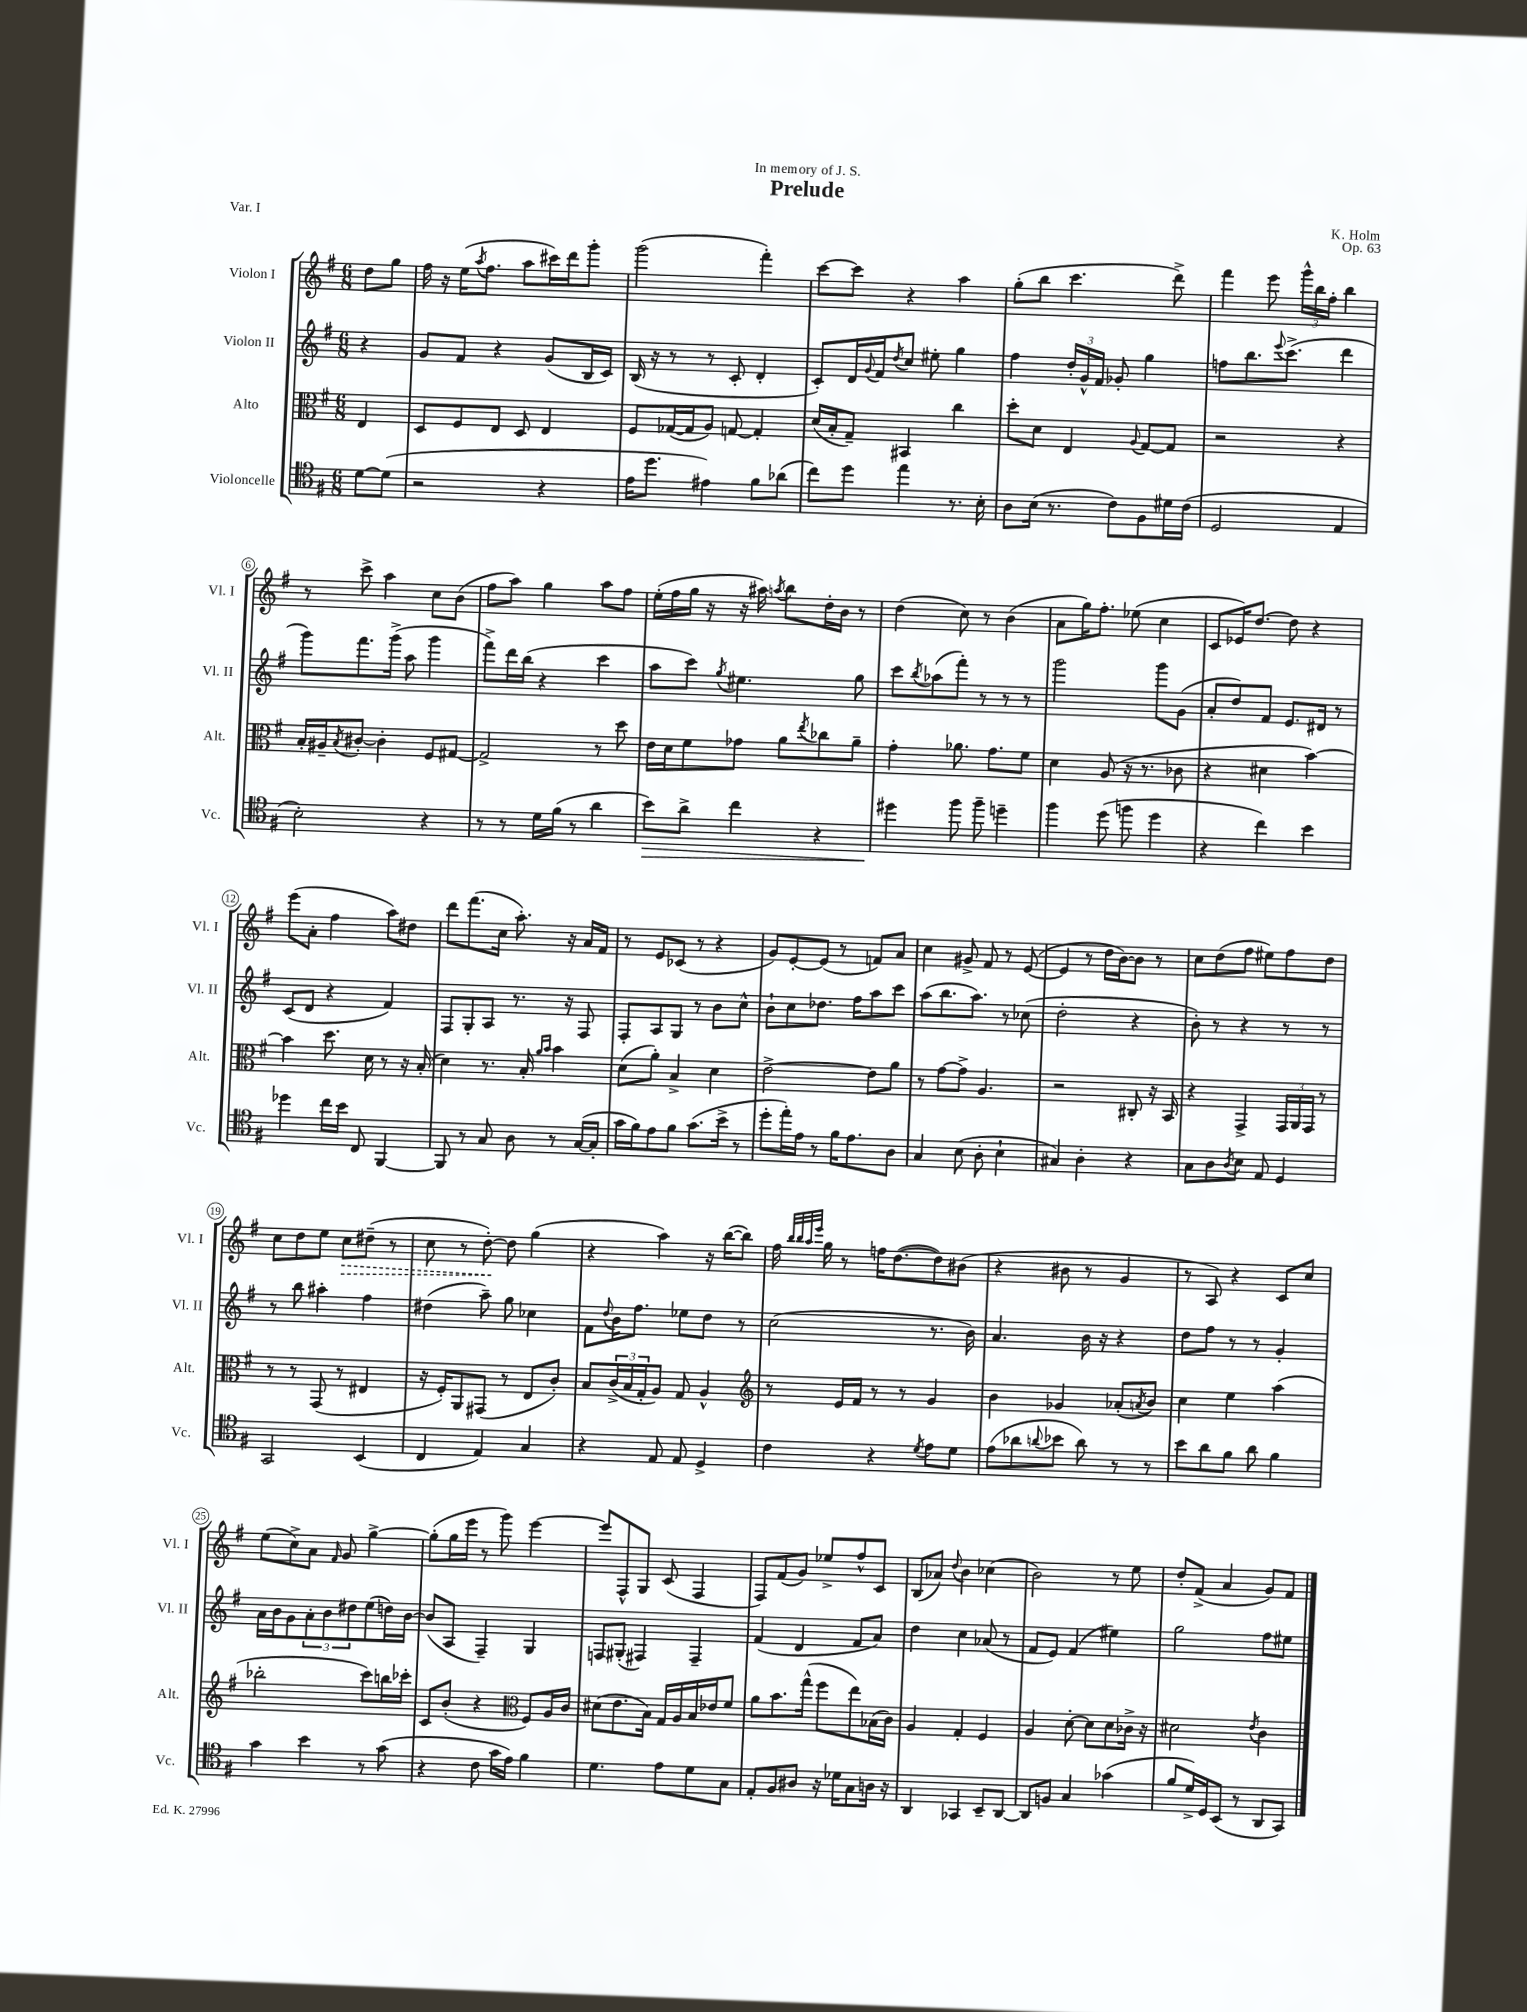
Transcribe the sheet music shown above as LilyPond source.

\header { title = "Prelude" composer = "K. Holm" dedication = "In memory of J. S." opus = "Op. 63" piece = "Var. I" }
<<
\new StaffGroup <<
\new Staff = "s0" \with { instrumentName = "Violon I" shortInstrumentName = "Vl. I" } {
    \clef treble \key g \major \numericTimeSignature \time 6/8 \partial 4
    d''8 g''8 |
    fis''16 r16 e''16( \acciaccatura { a''8 } fis''8. a''8 cis'''16) d'''16 g'''8-. |
    g'''2( fis'''4-.) |
    c'''8~ c'''8 r4 a''4 |
    g''8-.( b''8 c'''4. d'''8->) |
    fis'''4 e'''8 \tuplet 3/2 { g'''16-^ b''16 fis''16-. } b''4 |
    r8 c'''8-> a''4 c''8 b'8( |
    fis''8 a''8) g''4 a''8 fis''8 |
    e''16-.( fis''16 g''16 r16 r16 ais''16) \acciaccatura { a''8 } b''8 d''16-. b'16 r8 |
    d''4( c''8) r8 b'4( |
    a'8 g''16) fis''8.-. ees''8( c''4 |
    c'8 ees'16) d''8.~ d''8 r4 |
    e'''8( a'8-. fis''4 a''8) dis''8 |
    d'''8 fis'''8.( c''16 a''8.-.) r16 a'16 fis'16 |
    r8 e'8 ces'8( r8 r4 |
    g'8) e'8~-. e'8( r8 f'8) a'8 |
    c''4 gis'8-> fis'8 r8 e'8~( |
    e'4 r8 d''16 b'16~) b'8 r8 |
    c''8 d''8( fis''8 eis''8) fis''8 d''8 |
    c''8 d''8 e''8 \once \override Hairpin.style = #'dashed-line c''8\> dis''8--( r8 |
    c''8 r8 d''8~-.\!) d''8 g''4( |
    r4 a''4) r16 b''16~( b''8) |
    fis''16 \grace { b''32 b''32 a''32 e'''32 } g''16 r8 f''16 d''8.~( d''8) bis'8( |
    r4 bis'8 r8 g'4 |
    r8 a8) r4 c'8 c''8 |
    e''8( c''8->) a'8 \grace { fis'16 } g'8 g''4~-> |
    g''8-.( g''16 e'''16 r8 g'''8) e'''4~ |
    e'''8 fis8-^ g8 c'8( fis4 |
    fis8) fis'8( g'8) ees''8-> fis''8-^ c'8 |
    b8( aes'8) \appoggiatura { d''8 } b'4 ces''4( |
    b'2) r8 e''8 |
    d''8-. fis'8->( a'4 g'8) fis'8 \bar "|." |
}
\new Staff = "s1" \with { instrumentName = "Violon II" shortInstrumentName = "Vl. II" } {
    \clef treble \key g \major \numericTimeSignature \time 6/8 \partial 4
    r4 |
    g'8 fis'8 r4 g'8( b16 c'16) |
    b16( r16 r8 r8 c'8-. d'4-. |
    c'8-.) d'16 \appoggiatura { g'8 } fis'16 \acciaccatura { d''8 } c''8 eis''8-. g''4 |
    fis''4 \tuplet 3/2 { d''16-. g'16-^ fis'16 } ges'8-. g''4 |
    f''8 b''8. \appoggiatura { e'''8 } c'''8.->( d'''4 |
    g'''8) fis'''8. g'''16->( a''8 g'''4 |
    fis'''8->) d'''16 b''16( r4 c'''4 |
    a''8 c'''8) \acciaccatura { g''8 } eis''4. g''8 |
    c'''8 \acciaccatura { b''8 } aes''8( fis'''8-.) r8 r8 r8 |
    g'''2 g'''8 g'8( |
    a'8-. d''8) fis'8 e'8. dis'16 r8 |
    c'8( d'8 r4 fis'4) |
    fis8 g8-. a8 r8. r16 fis8 |
    fis8-. a8 g8 r8 b'8 c''8-^ |
    b'8-! c''8 des''8. fis''16 a''8 c'''8 |
    a''8( b''8. a''8.) r8 ces''8( |
    d''2-. r4 |
    b'8-.) r8 r4 r8 r8 |
    r8 b''8 ais''4-. fis''4 |
    dis''4( a''8--) g''8 ces''4 |
    fis'8 \appoggiatura { d''8 } b'16 fis''8. ees''8 d''8 r8 |
    c''2( r8. b'16) |
    a'4. b'16 r16 r4 |
    d''8 fis''8 r8 r8 g'4-. |
    a'16 b'16 g'8 \tuplet 3/2 { a'8-. b'8 dis''8 } e''8( d''16) b'16~ |
    b'8( a8 fis4--) g4 |
    f8 gis8-.( fis4) fis4-- |
    fis'4( d'4 fis'8 a'8) |
    d''4 c''4 aes'8( r8 |
    fis'8 e'8) fis'4( eis''4) |
    g''2 fis''8 eis''8 \bar "|." |
}
\new Staff = "s2" \with { instrumentName = "Alto" shortInstrumentName = "Alt." } {
    \clef alto \key g \major \numericTimeSignature \time 6/8 \partial 4
    e4 |
    d8 fis8 e8 d8 e4 |
    fis8 ges16~( ges16 a8) g8~ g4-. |
    d'16( b16-. g8--) bis,4 c''4 |
    d''8-. d'8 e4 \appoggiatura { a8 } g8~ g8 |
    r2 r4 |
    b16-. ais16-- \acciaccatura { b8 } cis'8~-. cis'4-. fis8 gis8~ |
    gis2-> r8 d''8 |
    e'16 d'16 fis'8 ges'8 a'8 \acciaccatura { e''8 } ces''8 a'8-- |
    g'4-. aes'8. g'8. fis'8 |
    d'4 a8( r16 r8. ces'8 |
    r4 dis'4 b'4~) |
    b'4 d''8. d'16 r8 r16 b16-.( |
    d'4) r8. b16-. \grace { a'16 b'16 } b'4 |
    d'8( a'8-.) b4-> d'4 |
    e'2~-> e'8 a'8 |
    r8 g'8~ g'8-> a4. |
    r2 cis8-. r16 b,16 |
    r4 g,4-> \tuplet 3/2 { g,16 a,16 g,16 } r8 |
    r8 r8 g,8( r8 eis4 |
    r16 fis16-.) a,8 gis,8( r8 e8 c'8-.) |
    b8 \tuplet 3/2 { c'16->( b16 g16-. } a8) g8 a4-^ |
    \clef treble r8 e'16 fis'16 r8 r8 g'4 |
    b'4 ges'4 aes'8-.( \acciaccatura { a'8 } b'8) |
    c''4 e''4 a''4( |
    bes''2-. c'''8) b''16 ces'''16-. |
    c'8 b'8-.( r4 \clef alto fis8) a16 c'16 |
    dis'8( e'8. b16) g16 a16 b16 ees'16 fis'8 |
    a'8 b'8. g''16-^( fis''8 e''8) bes16( c'16) |
    a4 g4-. fis4 |
    a4 d'8~-. d'8 d'8 ces'16-> r16 |
    dis'2 \acciaccatura { e'8 } c'4 \bar "|." |
}
\new Staff = "s3" \with { instrumentName = "Violoncelle" shortInstrumentName = "Vc." } {
    \clef tenor \key g \major \numericTimeSignature \time 6/8 \partial 4
    d'8~ d'8( |
    r2 r4 |
    e'16 d''8. eis'4) fis'8 aes'8( |
    c''8) d''8 e''4 r8. b16-. |
    a8 b16( r8. c'8) fis8 dis'16 c'16( |
    d2 e4 |
    b2-.) r4 |
    r8 r8 d'16 fis'16( r8 a'4 |
    b'8\>) a'8-> c''4 r4 |
    dis''4\! fis''8 fis''8-- d''4-- |
    fis''4 d''8( f''8 d''4 |
    r4 c''4) b'4 |
    des''4 c''16 b'16 c8 fis,4~ |
    fis,8 r8 g8 a8 r8 g16~( g16-. |
    g'16 fis'16) e'8 fis'8 g'8.( b'16-> r8 |
    d''8-. e''16-.) e'16 r8 fis'16 e'8. a8 |
    g4 b8( a8-. b4-! |
    gis4) a4-. r4 |
    g8 a8 \acciaccatura { a8 } b8 e8 d4 |
    g,2 b,4( |
    c4 e4) g4 |
    r4 e8 e8 d4-> |
    c'4 r4 \acciaccatura { d'8 } e'8 d'8 |
    e'8( aes'8 \appoggiatura { a'8 } bes'8 a'8) r8 r8 |
    b'8 a'8 fis'8 a'8 fis'4 |
    g'4 b'4 r8 g'8( |
    r4 c'8 g'16 e'16) fis'4 |
    d'4. e'8 d'8 g8 |
    e8-. fis8 ais8 r16 des'16 g8 a16 r16 |
    a,4 ges,4 b,8-- a,8~ |
    a,8 f8 g4 ges'4( |
    fis'8 d'16->) d16 b,8( r8 a,8 g,8) \bar "|." |
}
>>
>>
\layout { \context { \Score \override BarNumber.stencil = #(make-stencil-circler 0.1 0.3 ly:text-interface::print) } }
